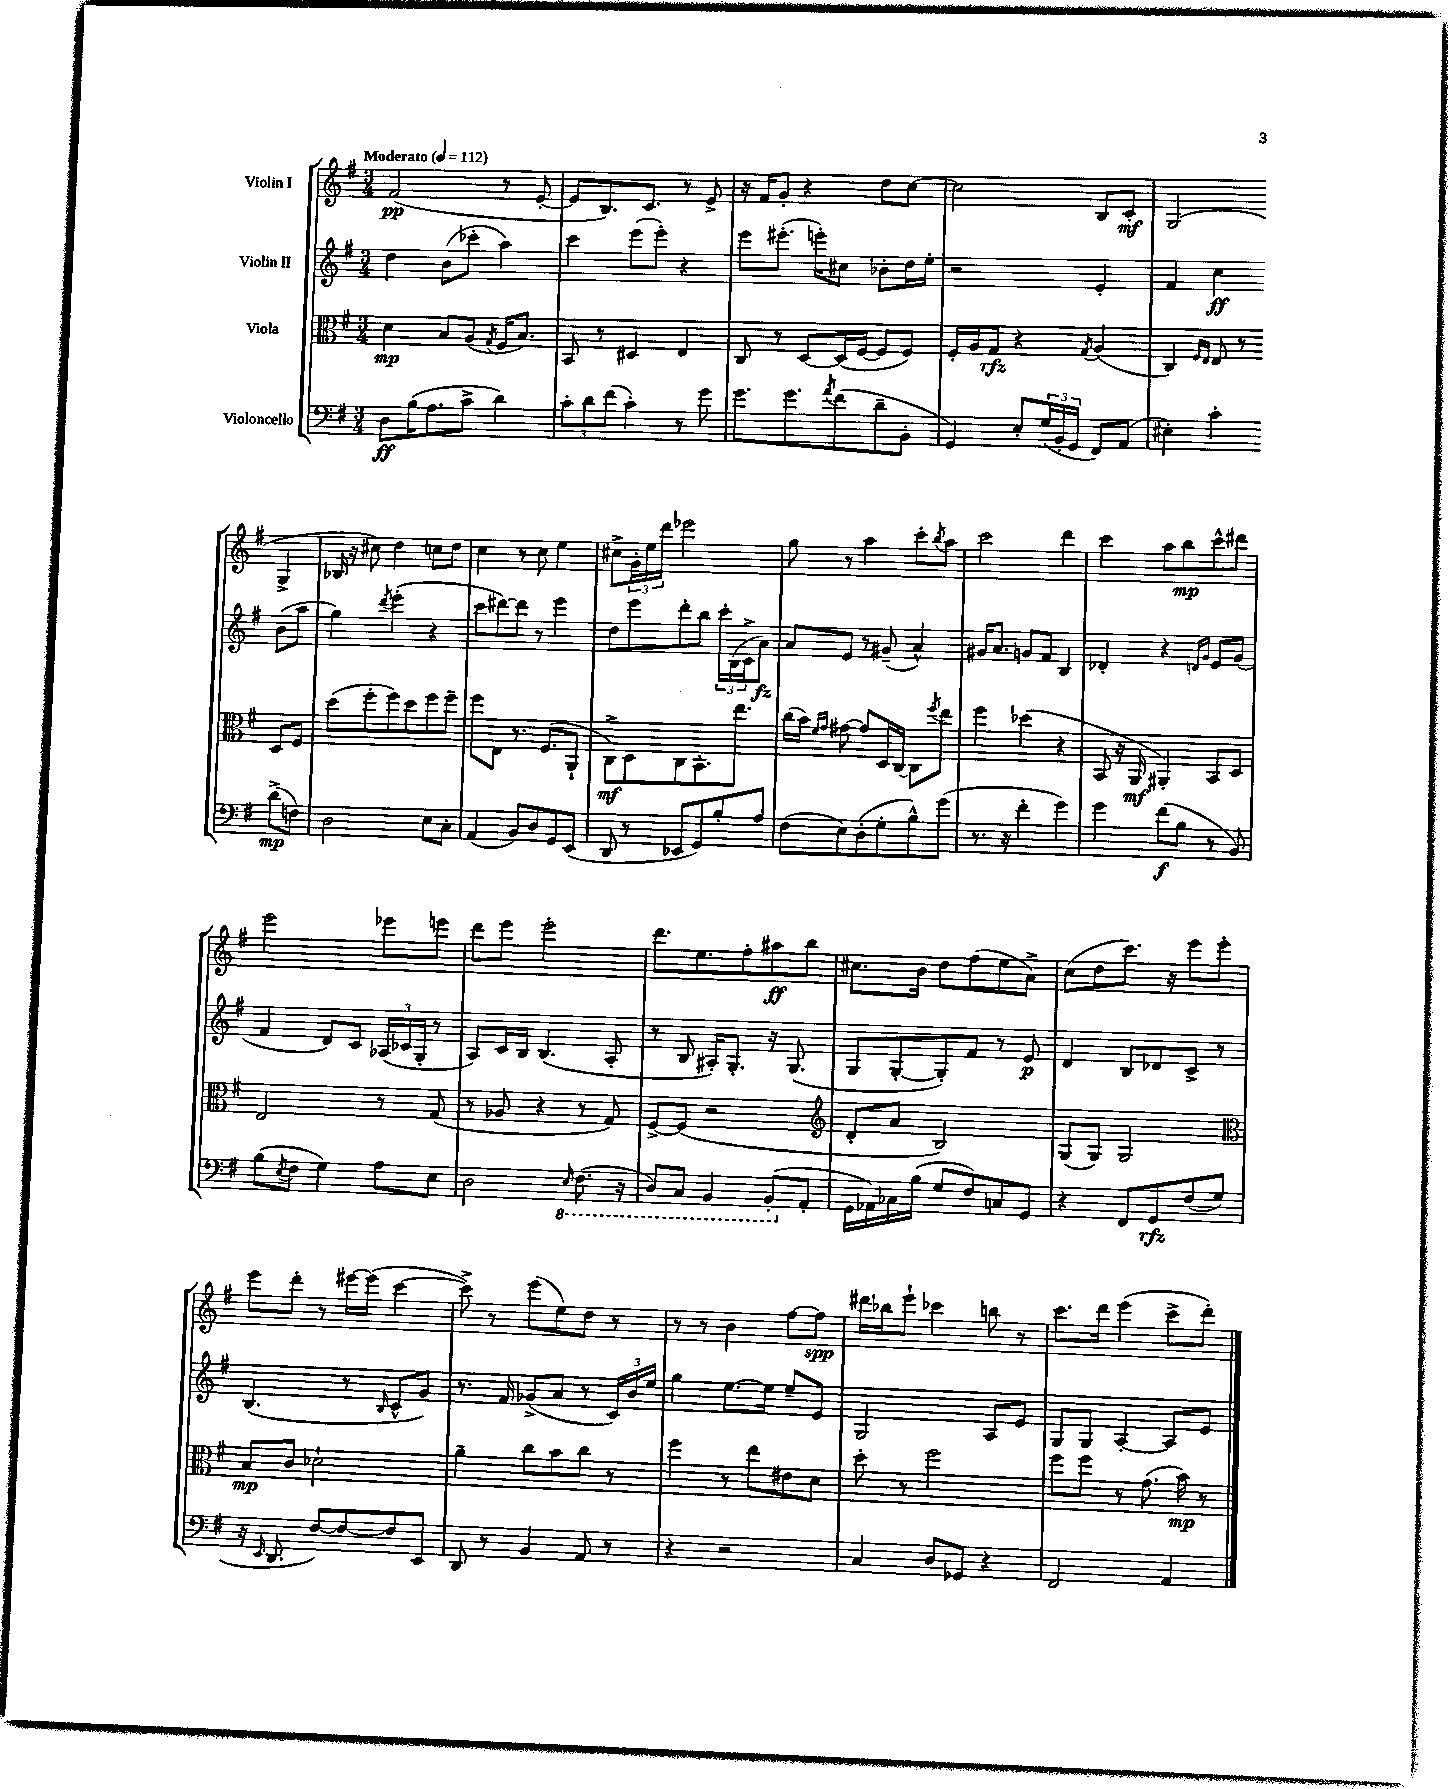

**kern	**kern	**kern	**kern
*staff4	*staff3	*staff2	*staff1
*clefF4	*clefC3	*clefG2	*clefG2
*k[f#]	*k[f#]	*k[f#]	*k[f#]
*M3/4	*M3/4	*M3/4	*M3/4
*MM112	*MM112	*MM112	*MM112
8D\L	4d\	4dd\	(2f#/
(16B\K	.	.	.
8.A\	.	.	.
.	8B/L	(8b\L	.
8c^\J	(8A/J	8ccc-'\J	.
.	8qG/	.	.
4d\)	16F#/LK	4aa\)	8r
.	8.B/J)	.	.
.	.	.	[8e'/
=	=	=	=
12c'\L	8BB/	4ccc\	8e/]L
12d\	.	.	.
.	8r	.	8.B/)
(12f#\J	.	.	.
4c'\)	4D#/	(8eee\L	.
.	.	.	8.c/J
.	.	8eee'\J)	.
8r	4E/	4r	8r
8g\	.	.	8e^/
=	=	=	=
8.g\L	8C/	8eee\L	16r
.	.	.	16f#/LK
.	8r	(8.eee#'\J	8g'/J
8.g\	.	.	.
.	[8D/L	.	4r
.	.	16eee'\LK)	.
8qa/	.	.	.
(8f#\	(16D/]L	8cc#\J	.
.	[16F#/JJ	.	.
8d~\	8F#/]L	8b-'\L	8dd\L
8BB'\J	8F#/J)	16dd\L	[8cc\J
.	.	16ee'\JJ	.
=	=	=	=
4GG/)	16F#'/LL	2r	2cc\]
.	16A/J	.	.
.	8G/J	.	.
8E'/L	4r	.	.
(24G/L	.	.	.
24BB'/	.	.	.
24GG/JJ	.	.	.
.	8qG/	.	.
8FF#/L)	(4A/	4e'/	8B/L
(8AA/J	.	.	8c'/J
=	=	=	=
4E#'\)	4C/)	4f#/	(2G/
.	16qqF#/LL	.	.
.	16qqE/JJ	.	.
4c'\	8E/	4cc\	.
.	8r	.	.
(8d^\L	8D/L	(8b\L	4G^/
8F\J)	8F#/J	8aa\J	.
=	=	=	=
2D\	(8dd\L	4gg\)	16B-/
.	.	.	16r
.	8ff#'\	.	8cc#\)
.	.	8qddd/	.
.	8ff#\)	(4eee'\	4dd\
.	8dd\	.	.
8E\L	8ff#\	4r	8cc\L
8C'\J	8ff#~\J	.	8dd\J
=	=	=	=
(4AA/	8ff#\L	8ccc\L	4cc\
.	8E\J	[8ddd#\)	.
8BB/L)	8.r	8ddd#\]J	8r
8D/	.	8r	8cc\
.	(8.F#/L	.	.
8GG/	.	4eee\	4ee\
(8EE/J	8AA`/J	.	.
=	=	=	=
8DD/	8C^\L)	8dd\L	8cc#^\L
8r	8D\	8eee\	24g'\L
.	.	.	24ee\
.	.	.	24ddd\JJ
8EE-/L	8C\	8ddd'\	2eee-\
8GG/)	8.BB'\	8bb\J	.
8B'/	.	24ccc'\LL	.
.	.	(24B\	.
.	8.ee\J	.	.
.	.	24c^\J	.
8A/J	.	8a\J)	.
=	=	=	=
(8F#\L	(16cc\LL	8a/L	8gg\
.	16b\JJ)	.	.
.	16qqf#/LL	.	.
.	16qqg/JJ	.	.
8E\)	[8g#\	8e/J	8r
(8D'\	8g#/]L	8r	4aa\
8G'\	16D/L	(8g#~/	.
.	[16C/JJ	.	.
8B^^\)	8C\]L	4a^^/)	8ccc'\L
.	8qff#/	.	8qbb/
(8g\J	8ee\J	.	8aa\J
=	=	=	=
8.r	4ff#\	16g#/LK	2ccc\
.	.	8.a/J	.
16r	.	.	.
4f#'\	(4dd-\	8g/L	.
.	.	8f#/J	.
4g\)	4r	4B/	4ddd\
=	=	=	=
4g\	8BB/	4d-'/	4ccc\
.	16r	.	.
.	16AA/	.	.
(8f#\L	4AA#'/)	4r	8aa\L
8B\J	.	.	8bb\
.	.	16qqd/LL	.
.	.	16qqg/JJ	.
8r	8BB/L	8e/L	8ccc^^\
8BB/)	8D/J	(8g/J	8ddd#\J
=	=	=	=
(8B\L	2E/	4f#/	2eee\
8qE/	.	.	.
8F#\J	.	.	.
4G\)	.	8d/L)	.
.	.	8c/J	.
8A\L	8r	(24A-/LL	8eee-\L
.	.	24c-/	.
.	.	24G'/JJ	.
8E\J	(8G/	8r	8eee\J
=	=	=	=
2D\	8r	8A/L)	8ddd\L
.	8A-/	16c/L	8eee\J
.	.	16B/JJ	.
.	4r	(4.B/	2eee'\
16qqEE/	.	.	.
(8.FF#\	8r	.	.
.	8G/)	8A'/	.
16r	.	.	.
=	=	=	=
8DD/L)	[8F#^/L	8r	8.ddd\L
8CC/J	(8F#/]J	8B/	.
.	.	.	8.ee\
4BBB/	2r	16A#'/LK)	.
.	.	8.G'/J	.
.	.	.	8ff#'\
(8BBB'/L	.	16r	8aa#\
.	.	(8.G/	.
8AA'/J	.	.	8bb\J
=	=	=	=
*	*clefG2	*	*
16GG\LL	8d'/L	8G/L	8.cc#\L
16AA-\)	.	.	.
16C-\	8a/J	[8G'/	.
(16B\JJ	.	.	16b\Jk
8G/L	2B/)	8G'/])	8dd\L
8F#/)	.	8f#/J	(8ff#\
8C/	.	8r	8ee\
8GG/J	.	8e/	8a^\J)
=	=	=	=
4r	(8G/L	4d/	(8cc\L
.	8G/J)	.	8dd\
8FF#/L	2G/	8B/L	8.ccc\J)
8GG/	.	8d-/	.
.	.	.	16r
(8F#/	.	8c^/J	8eee\L
8G/J	.	8r	8eee'\J
=	=	=	=
*	*clefC3	*	*
16r	8B/L	(4.B/	8eee\L
16qqEE/	.	.	.
8.DD/	.	.	.
.	8c/J	.	8ddd'\J
[8F#/L)	2d-`\	.	8r
8F#/_	.	8r	[16eee#\LL
.	.	.	(16eee#\]JJ
.	.	16qqB/	.
8F#/]	.	8c^^/L	[4ccc\
8EE/J	.	8g/J)	.
=	=	=	=
8DD/	4a~\	8.r	8ccc^\])
8r	.	.	8r
.	.	16f#/	.
4BB/	8cc\L	(8g-^/L	(8eee\L
.	8b\	8a/J	8ee\)
8AA/	8cc\J	8r	8dd\J
8r	8r	24c/LL)	8r
.	.	24b/	.
.	.	24ee/JJ	.
=	=	=	=
4r	4ff#\	4gg\	8r
.	.	.	8r
2r	8r	[8.ee\L	4b\
.	8ee\L	.	.
.	.	16ee\]Jk	.
.	8e#\	8ee~/L	[8ff#\L
.	8d\J	8e/J	8ff#\]J
=	=	=	=
4C/	8dd'\	2G/	16ddd#\LL
.	.	.	16bb-\J
.	8r	.	8eee`\J
8D/L	2ff#\	.	4ccc-\
8GG-/J	.	.	.
4r	.	8A/L	8bb\
.	.	8e/J	8r
=	=	=	=
2FF#/	8ff#\L	8G/L	8.ccc\L
.	8ff#\J	8G/J	.
.	.	.	16ddd\Jk
.	8r	[4A'/	(4eee\
.	(8.g\	.	.
4AA/	.	8A/]L	8ccc^\L
.	16b\)	.	.
.	8r	8e/J	8ddd'\J)
==	==	==	==
*-	*-	*-	*-
